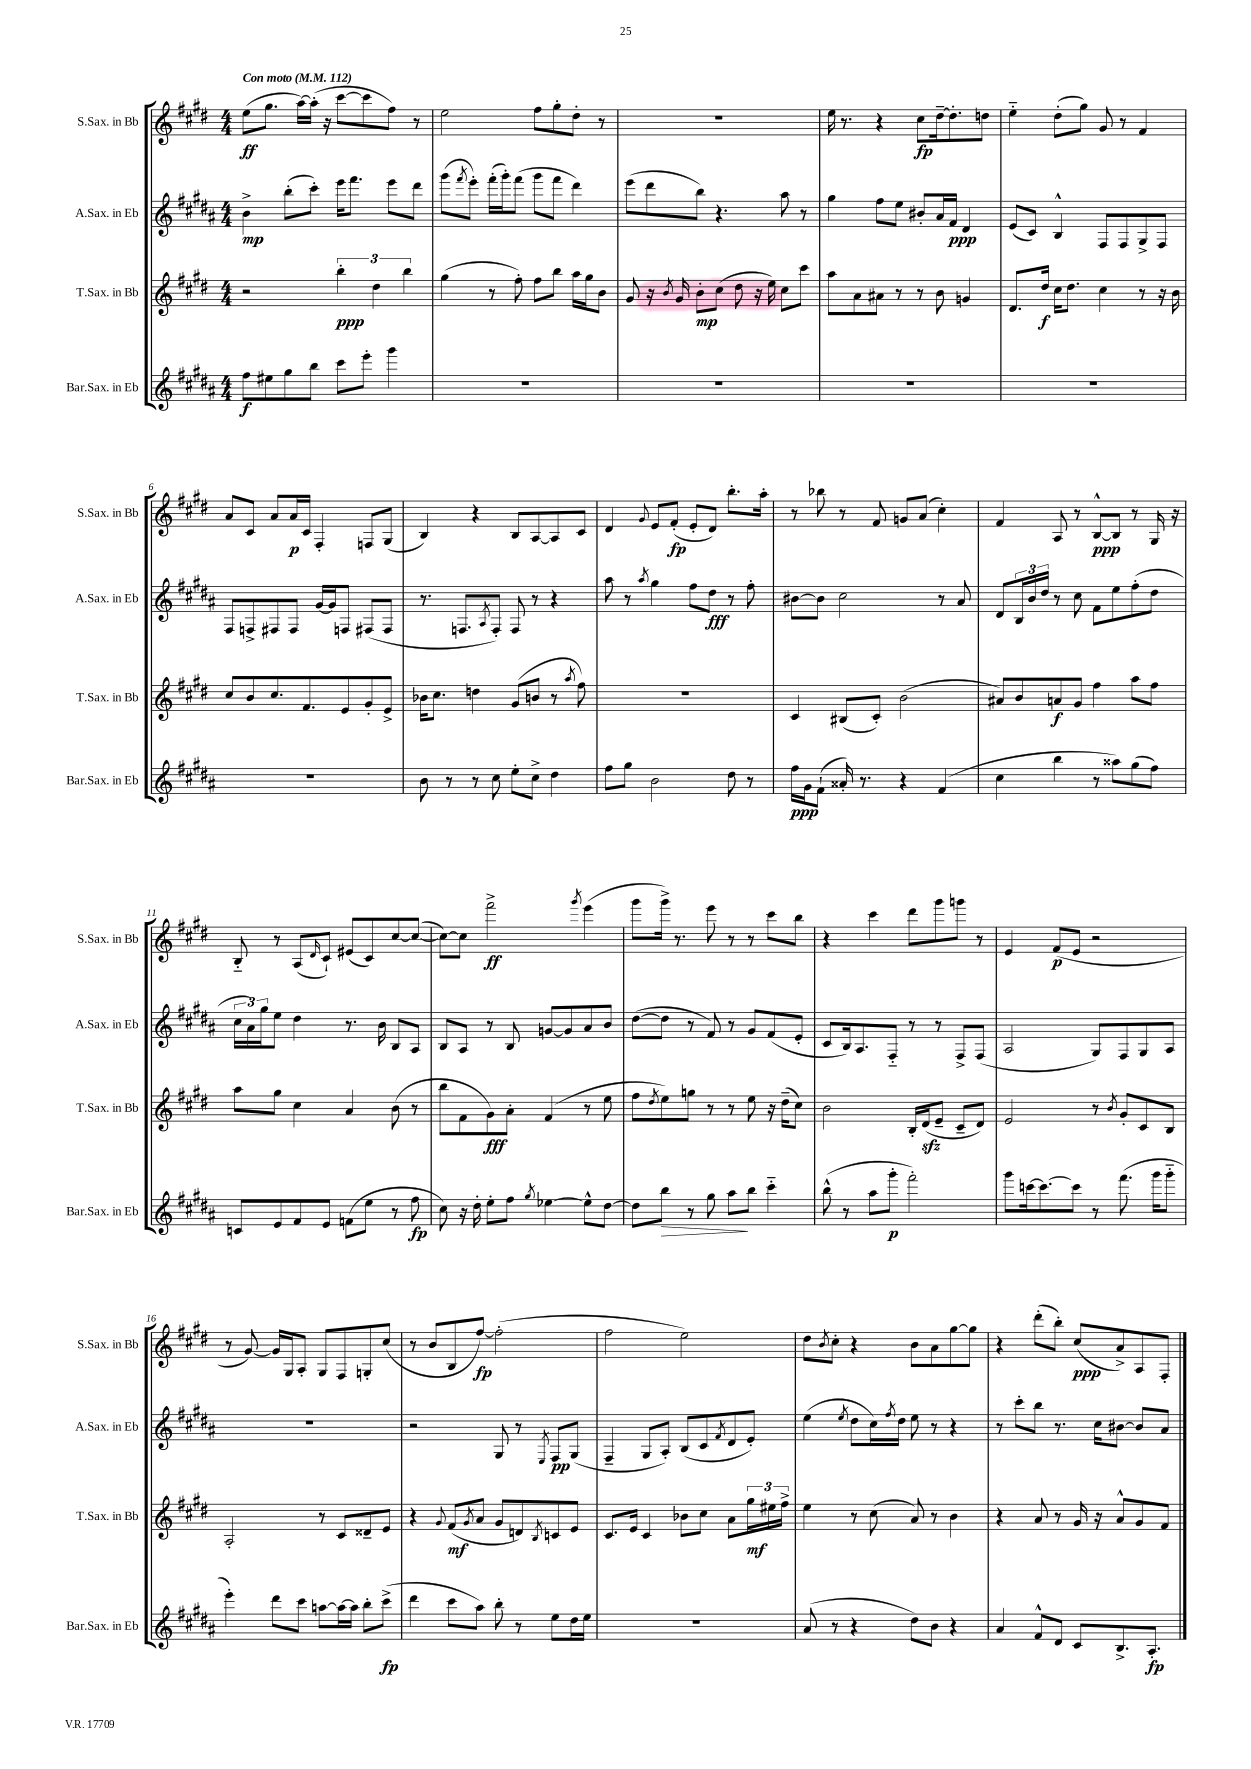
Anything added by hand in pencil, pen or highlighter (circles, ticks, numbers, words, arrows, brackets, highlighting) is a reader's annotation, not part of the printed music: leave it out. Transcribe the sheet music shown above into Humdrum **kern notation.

**kern	**dynam	**kern	**dynam	**kern	**dynam	**kern	**dynam
*part4	*part4	*part3	*part3	*part2	*part2	*part1	*part1
*staff4	*staff4	*staff3	*staff3	*staff2	*staff2	*staff1	*staff1
*I"Bar.Sax. in Eb	*	*I"T.Sax. in Bb	*	*I"A.Sax. in Eb	*	*I"S.Sax. in Bb	*
*I'Bar.Sax. in Eb	*	*I'T.Sax. in Bb	*	*I'A.Sax. in Eb	*	*I'S.Sax. in Bb	*
*clefG2	*	*clefG2	*	*clefG2	*	*clefG2	*
*k[f#c#g#d#a#]	*	*k[f#c#g#d#]	*	*k[f#c#g#d#a#]	*	*k[f#c#g#d#]	*
*M4/4	*	*M4/4	*	*M4/4	*	*M4/4	*
*MM112	*	*MM112	*	*MM112	*	*MM112	*
=1	=1	=1	=1	=1	=1	=1	=1
!	!	!	!	!	!	!LO:TX:a:B:t=Con moto	!
8ff#\L	f	2r	.	4b^\	mp	(8ee\L	ff
8ee#X\	.	.	.	.	.	8.gg#\J	.
8gg#\	.	.	.	(8bb'\L	.	.	.
.	.	.	.	.	.	[16aa\LL)	.
8bb\J	.	.	.	8ccc#'\J)	.	(16aa'\JJ]	.
.	.	.	.	.	.	16r	.
8ccc#\L	.	6bb'\	ppp	16eee\KL	.	[8ccc#\L	.
.	.	.	.	8.fff#\J	.	.	.
8eee'\J	.	.	.	.	.	8ccc#\]	.
.	.	6dd#\	.	.	.	.	.
4ggg#\	.	.	.	8eee\L	.	8ff#\J)	.
.	.	6bb\	.	.	.	.	.
.	.	.	.	8ddd#\J	.	8r	.
=2	=2	=2	=2	=2	=2	=2	=2
1r	.	(4gg#\	.	(8ggg#\L	.	2ee\	.
.	.	.	.	8qfff#/	.	.	.
.	.	.	.	8eee'\J)	.	.	.
.	.	8r	.	(16fff#'\LL	.	.	.
.	.	.	.	16ggg#'\J)	.	.	.
.	.	8ff#'\)	.	(8fff#\J	.	.	.
.	.	8ff#\L	.	8ggg#\L	.	8ff#\L	.
.	.	8bb\J	.	8fff#\J	.	8gg#'\	.
.	.	16aa\LL	.	4ddd#\)	.	8dd#'\J	.
.	.	16gg#\J	.	.	.	.	.
.	.	8b\J	.	.	.	8r	.
=3	=3	=3	=3	=3	=3	=3	=3
1r	.	8g#/	.	(8eee\L	.	1r	.
.	.	16r	.	8ddd#\	.	.	.
.	.	8qb/	.	.	.	.	.
.	.	16g#/	.	.	.	.	.
.	.	8b'\L	mp	8bb\J)	.	.	.
.	.	(8cc#\J	.	4.r	.	.	.
.	.	8dd#\	.	.	.	.	.
.	.	16r	.	.	.	.	.
.	.	16ee\)	.	.	.	.	.
.	.	8cc#\L	.	8aa#\	.	.	.
.	.	8ccc#\J	.	8r	.	.	.
=4	=4	=4	=4	=4	=4	=4	=4
1r	.	8aa\L	.	4gg#\	.	16ee\	.
.	.	.	.	.	.	8.r	.
.	.	8a\	.	.	.	.	.
.	.	8a#X\J	.	8ff#\L	.	4r	.
.	.	8r	.	8ee\J	.	.	.
.	.	8r	.	8b#X'/L	.	8cc#\L	fp
.	.	8b\	.	16a#/L	.	[16dd#~\k	.
.	.	.	.	16f#/JJ	ppp	8.dd#'\]	.
.	.	4gn/	.	4d#/	.	.	.
.	.	.	.	.	.	8ddn\J	.
=5	=5	=5	=5	=5	=5	=5	=5
1r	.	8.d#/L	.	(8e/L	.	4ee\	.
.	.	.	.	8c#/J)	.	.	.
.	.	16dd#/Jk	f	.	.	.	.
.	.	16cc#\KL	.	4B^^/	.	(8dd#'\L	.
.	.	8.dd#\J	.	.	.	.	.
.	.	.	.	.	.	8gg#\J)	.
.	.	4cc#\	.	8F#/L	.	8g#/	.
.	.	.	.	8F#/	.	8r	.
.	.	8r	.	8G#^/	.	4f#/	.
.	.	16r	.	8F#/J	.	.	.
.	.	16b\	.	.	.	.	.
!!LO:LB:g=z
=6	=6	=6	=6	=6	=6	=6	=6
1r	.	8cc#/L	.	8F#/L	.	8a/L	.
.	.	8b/	.	8Fn^/	.	8c#/J	.
.	.	8.cc#/	.	8F#X/	.	8a/L	.
.	.	.	.	8F#/J	.	16a/L	p
.	.	8.f#/	.	.	.	16c#/JJ	.
.	.	.	.	[16g#/LL	.	4F#'/	.
.	.	.	.	16g#/J]	.	.	.
.	.	8e/	.	8Fn/J	.	.	.
.	.	8g#'/	.	(8F#X/L	.	8Fn/L	.
.	.	8e^/J	.	8F#/J	.	(8G#/J	.
=7	=7	=7	=7	=7	=7	=7	=7
8b\	.	16b-X\KL	.	8.r	.	4B/)	.
.	.	8.cc#\J	.	.	.	.	.
8r	.	.	.	.	.	.	.
.	.	.	.	8.Fn/L	.	.	.
8r	.	4ddn\	.	.	.	4r	.
.	.	.	.	8qA#/	.	.	.
8cc#\	.	.	.	8F'/J)	.	.	.
8ee'\L	.	(8g#/L	.	8F/	.	8B/L	.
8cc#^\J	.	8bn/J	.	8r	.	[8A/	.
4dd#\	.	8r	.	4r	.	8A/]	.
.	.	8qaa/	.	.	.	.	.
.	.	8ff#\)	.	.	.	8c#/J	.
=8	=8	=8	=8	=8	=8	=8	=8
8ff#\L	.	1r	.	8aa#\	.	4d#/	.
8gg#\J	.	.	.	8r	.	.	.
.	.	.	.	8qaa#/	.	8qqg#/	.
2b\	.	.	.	4gg#\	.	8e/L	.
.	.	.	.	.	.	(8f#'/J	fp
.	.	.	.	8ff#\L	.	8e'/L	.
.	.	.	.	8dd#\J	fff	8d#/J)	.
8dd#\	.	.	.	8r	.	8.bb'\L	.
8r	.	.	.	8ff#'\	.	.	.
.	.	.	.	.	.	16aa'\Jk	.
=9	=9	=9	=9	=9	=9	=9	=9
16ff#\LL	ppp	4c#/	.	[8b#X\L	.	8r	.
16g#\J	.	.	.	.	.	.	.
(8f#`\J	.	.	.	8b#\J]	.	8bb-X\	.
16a##X'/)	.	(8B#X/L	.	2cc#\	.	8r	.
8.r	.	.	.	.	.	.	.
.	.	8c#'/J)	.	.	.	8f#/	.
4r	.	(2b\	.	.	.	8gn/L	.
.	.	.	.	.	.	(8a/J	.
(4f#/	.	.	.	8r	.	4cc#'\)	.
.	.	.	.	8a#/	.	.	.
=10	=10	=10	=10	=10	=10	=10	=10
4cc#\	.	8a#X/L)	.	8d#/L	.	4f#/	.
.	.	8b/	.	24B/L	.	.	.
.	.	.	.	24b/	.	.	.
.	.	.	.	24dd#/JJ	.	.	.
4bb\	.	8an/	f	8r	.	8A/	.
.	.	8g#/J	.	8cc#\	.	8r	.
8r	.	4ff#\	.	8f#\L	.	[8B^^/L	ppp
8aa##X\L)	.	.	.	8ee\	.	8B/J]	.
(8gg#\	.	8aa\L	.	(8ff#'\	.	8r	.
8ff#\J)	.	8ff#\J	.	8dd#\J	.	16G#/	.
.	.	.	.	.	.	16r	.
!!LO:LB:g=z
=11	=11	=11	=11	=11	=11	=11	=11
8cn/L	.	8aa\L	.	24cc#\LL	.	8B/	.
.	.	.	.	24a#\)	.	.	.
.	.	.	.	24gg#\J	.	.	.
8e/	.	8gg#\J	.	8ee\J	.	8r	.
8f#/	.	4cc#\	.	4dd#\	.	(8A/L	.
.	.	.	.	.	.	16qqd#/	.
8e/J	.	.	.	.	.	8c#`/J)	.
(8fn\L	.	4a/	.	8.r	.	(8e#X/L	.
8ee\J	.	.	.	.	.	8c#/)	.
.	.	.	.	16b\	.	.	.
8r	.	(8b\	.	8B/L	.	[8cc#/	.
8ff#\	fp	8r	.	8A#/J	.	(8cc#/J_	.
=12	=12	=12	=12	=12	=12	=12	=12
8cc#\)	.	8bb\L	.	8B/L	.	8cc#\L_)	.
16r	.	8f#\	.	8A#/J	.	8cc#\J]	.
16dd#'\	.	.	.	.	.	.	.
8ee'\L	.	8g#\)	fff	8r	.	2fff#^\	ff
8ff#\J	.	8a'\J	.	8B/	.	.	.
8qgg#/	.	.	.	.	.	.	.
[4ee-X\	.	(4f#/	.	[8gn/L	.	.	.
.	.	.	.	8g/]	.	.	.
.	.	.	.	.	.	8qggg#/	.
8ee-^^\L]	.	8r	.	8a#/	.	(4eee\	.
[8dd#\J	.	8ee\	.	8b/J	.	.	.
=13	=13	=13	=13	=13	=13	=13	=13
8dd#\L]	.	8ff#\L	.	([8dd#\L	.	8ggg#\L	.
.	.	8qdd#/	.	.	.	.	.
!	!LO:HP:b	!	!	!	!	!	!
8bb\J	>	8ee\)	.	8dd#\J]	.	16ggg#^\Jk)	.
.	.	.	.	.	.	8.r	.
8r	.	8ggn\J	.	8r	.	.	.
8gg#\	.	8r	.	8f#/)	.	8eee\	.
8aa#\L	.	8r	.	8r	.	8r	.
8bb\J	]	8ee\	.	8g#/L	.	8r	.
4ccc#\	.	16r	.	(8f#/	.	8ccc#\L	.
.	.	(16dd#~\KL	.	.	.	.	.
.	.	8cc#\J)	.	8e'/J	.	8bb\J	.
=14	=14	=14	=14	=14	=14	=14	=14
(8bb^^\	.	2b\	.	8c#/L	.	4r	.
8r	.	.	.	16B/k)	.	.	.
.	.	.	.	8.A#/	.	.	.
8aa#\L	.	.	.	.	.	4ccc#\	.
8ggg#'\J	p	.	.	8F#/J	.	.	.
2fff#'\)	.	16B'/LL	.	8r	.	8ddd#\L	.
.	.	(16d#zz/J	.	.	.	.	.
.	.	8e~/J	.	8r	.	8ggg#\	.
.	.	8c#~/L	.	8F#^/L	.	8gggn\J	.
.	.	8d#/J)	.	(8F#/J	.	8r	.
=15	=15	=15	=15	=15	=15	=15	=15
8ggg#\L	.	2e/	.	2A#/	.	4e/	.
[16cccn\k	.	.	.	.	.	.	.
8.ccc\_	.	.	.	.	.	.	.
.	.	.	.	.	.	(8f#/L	p
8ccc\J]	.	.	.	.	.	8e/J	.
8r	.	8r	.	8G#/L)	.	2r	.
.	.	8qb/	.	.	.	.	.
(8.fff#\	.	8g#'/L	.	8F#/	.	.	.
.	.	8c#/	.	8G#/	.	.	.
16ggg#\KL	.	.	.	.	.	.	.
8ggg#\J	.	8B/J	.	8A#/J	.	.	.
!!LO:LB:g=z
=16	=16	=16	=16	=16	=16	=16	=16
4eee'\)	.	2A'/	.	1r	.	8r	.
.	.	.	.	.	.	[8g#/)	.
8ddd#\L	.	.	.	.	.	16g#/LL]	.
.	.	.	.	.	.	16G#/J	.
8ccc#\J	.	.	.	.	.	8A'/J	.
[8aan\L	.	8r	.	.	.	8G#/L	.
16aa\L_	.	8c#/L	.	.	.	8F#/	.
16aa\JJ]	.	.	.	.	.	.	.
8bb'\L	.	8d##X~/	.	.	.	8Gn'/	.
(8ccc#^\J	fp	8e/J	.	.	.	(8cc#/J	.
=17	=17	=17	=17	=17	=17	=17	=17
4ddd#\	.	4r	.	2r	.	8r	.
.	.	.	.	.	.	8b/L	.
.	.	8qqg#/	.	.	.	.	.
8ccc#\L	.	(8f#/L	mf	.	.	8B/	.
.	.	8qg#/	.	.	.	.	.
8aa#\J)	.	8a/J	.	.	.	[8ff#/J)	fp
8bb'\	.	8g#/L	.	8G#/	.	(2ff#'\]	.
8r	.	8dn/)	.	8r	.	.	.
.	.	8qB/	.	8qE/	.	.	.
8ee\L	.	8cn/	.	8F#/L	pp	.	.
16dd#\L	.	8e/J	.	(8G#/J	.	.	.
16ee\JJ	.	.	.	.	.	.	.
=18	=18	=18	=18	=18	=18	=18	=18
1r	.	8.c#/L	.	4F#~/	.	2ff#\	.
.	.	16e/Jk	.	.	.	.	.
.	.	4c#/	.	8G#/L	.	.	.
.	.	.	.	8A#'/J)	.	.	.
.	.	8b-X\L	.	(8B/L	.	2ee\)	.
.	.	8cc#\J	.	8c#/	.	.	.
.	.	.	.	8qf#/	.	.	.
.	.	8a\L	.	8d#/	.	.	.
.	.	24gg#\L	mf	8e'/J)	.	.	.
.	.	24ee#X\	.	.	.	.	.
.	.	24ff#^\JJ	.	.	.	.	.
=19	=19	=19	=19	=19	=19	=19	=19
(8a#/	.	4ee\	.	(4ee\	.	8dd#\L	.
.	.	.	.	.	.	8qb/	.
8r	.	.	.	.	.	8cc#'\J	.
.	.	.	.	8qee/	.	.	.
4r	.	8r	.	8dd#\L	.	4r	.
.	.	(8cc#\	.	16cc#\L)	.	.	.
.	.	.	.	8qff#/	.	.	.
.	.	.	.	16dd#\JJ	.	.	.
8dd#\L)	.	8a/)	.	8ee\	.	8b\L	.
8b\J	.	8r	.	8r	.	8a\	.
4r	.	4b\	.	4r	.	[8gg#\	.
.	.	.	.	.	.	8gg#\J]	.
=20	=20	=20	=20	=20	=20	=20	=20
4a#/	.	4r	.	8r	.	4r	.
.	.	.	.	8ccc#'\L	.	.	.
8f#^^/L	.	8a/	.	8bb\J	.	(8ddd#'\L	.
8d#/J	.	8r	.	8.r	.	8bb'\J)	.
8c#/L	.	16g#/	.	.	.	(8cc#/L	ppp
.	.	16r	.	16cc#\KL	.	.	.
8.B^/	.	8a^^/L	.	[8b#X\J	.	8a^/)	.
.	.	8g#/	.	8b#/L]	.	8A/	.
8.A#'/J	fp	.	.	.	.	.	.
.	.	8f#/J	.	8a#/J	.	8F#'/J	.
==	==	==	==	==	==	==	==
*-	*-	*-	*-	*-	*-	*-	*-
